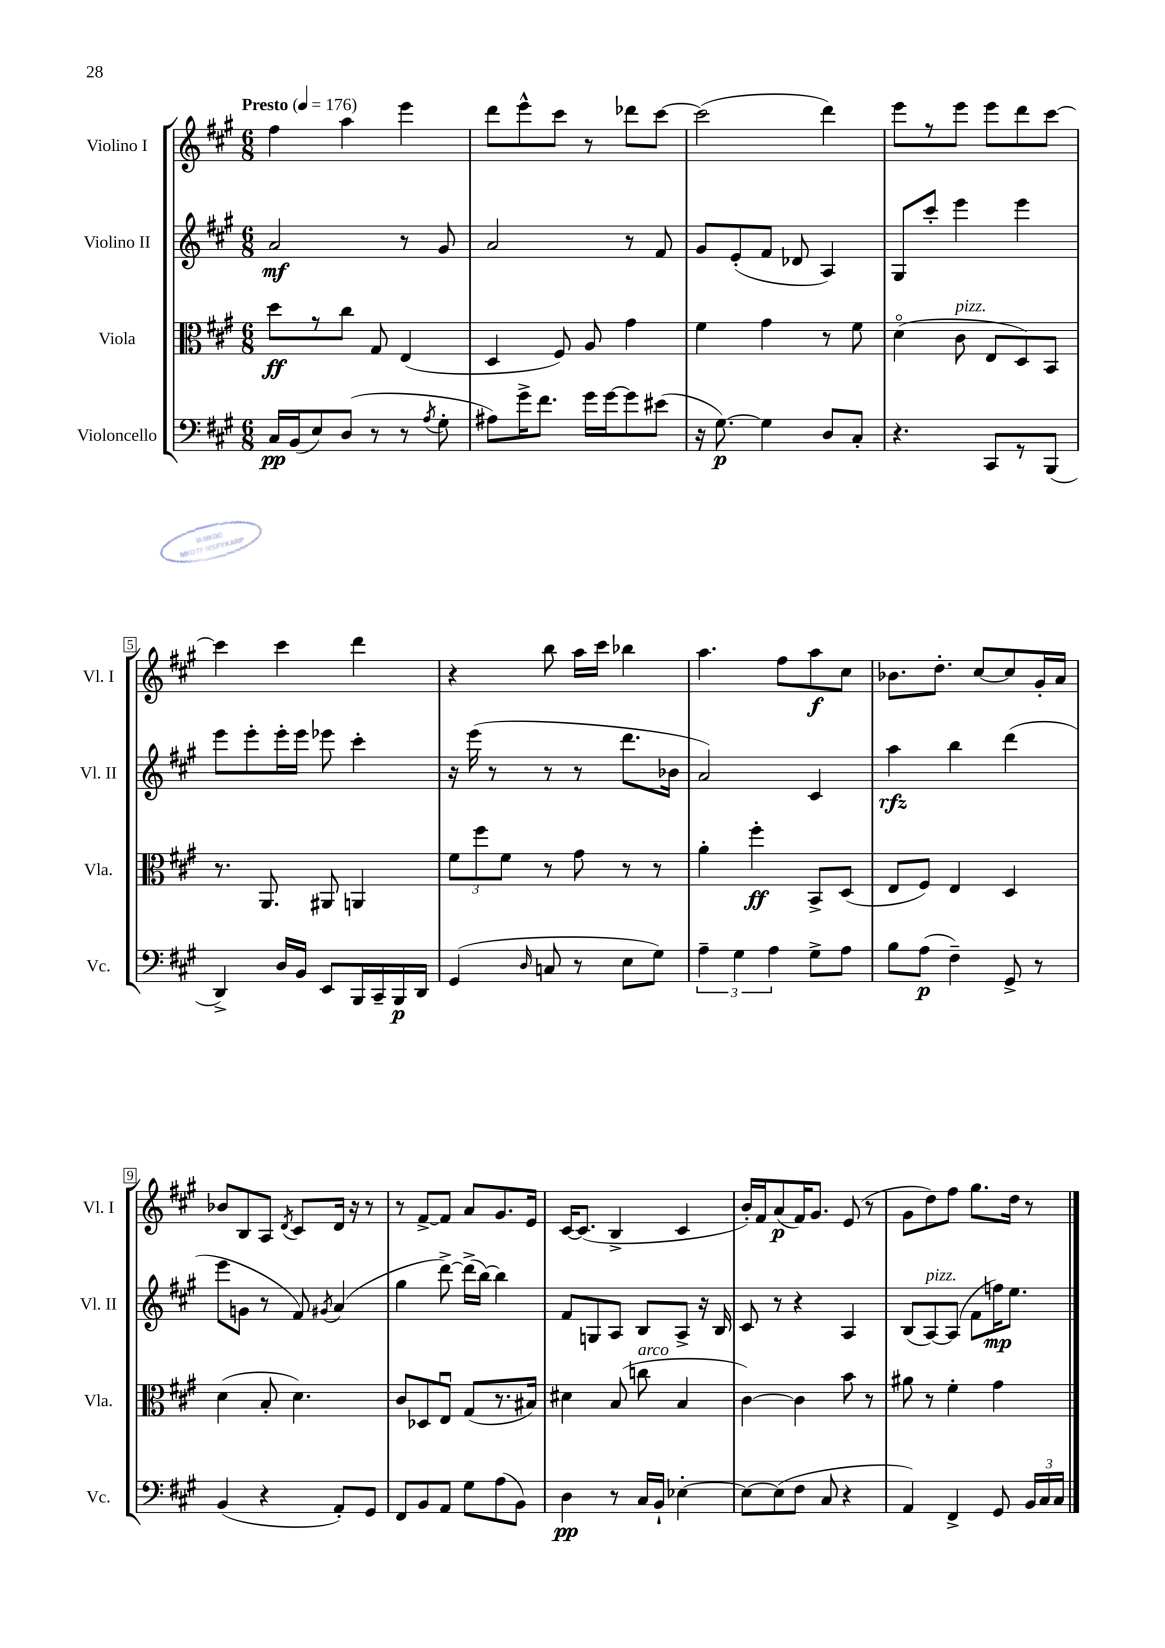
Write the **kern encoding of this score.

**kern	**dynam	**kern	**dynam	**kern	**dynam	**kern	**dynam
*part4	*part4	*part3	*part3	*part2	*part2	*part1	*part1
*staff4	*staff4	*staff3	*staff3	*staff2	*staff2	*staff1	*staff1
*I"Violoncello	*	*I"Viola	*	*I"Violino II	*	*I"Violino I	*
*I'Vc.	*	*I'Vla.	*	*I'Vl. II	*	*I'Vl. I	*
*clefF4	*	*clefC3	*	*clefG2	*	*clefG2	*
*k[f#c#g#]	*	*k[f#c#g#]	*	*k[f#c#g#]	*	*k[f#c#g#]	*
*M6/8	*	*M6/8	*	*M6/8	*	*M6/8	*
*MM176	*	*MM176	*	*MM176	*	*MM176	*
=1	=1	=1	=1	=1	=1	=1	=1
!	!	!	!	!	!	!LO:TX:a:B:t=Presto	!
16C#/LL	pp	8dd\L	ff	2a/	mf	4ff#\	.
(16BB/J	.	.	.	.	.	.	.
8E/)	.	8r	.	.	.	.	.
(8D/J	.	8cc#\J	.	.	.	4aa\	.
8r	.	8G#/	.	.	.	.	.
8r	.	(4E/	.	8r	.	4eee\	.
8qA/	.	.	.	.	.	.	.
8G#'\	.	.	.	8g#/	.	.	.
=2	=2	=2	=2	=2	=2	=2	=2
8A#X\L)	.	4D/	.	2a/	.	8ddd\L	.
16g#^\K	.	.	.	.	.	8eee^^\	.
8.f#\J	.	.	.	.	.	.	.
.	.	8F#/)	.	.	.	8ccc#\J	.
16g#\LL	.	8A/	.	.	.	8r	.
[16g#\J	.	.	.	.	.	.	.
8g#\]	.	4g#\	.	8r	.	8ddd-X\L	.
(8e#X\J	.	.	.	8f#/	.	[8ccc#\J	.
=3	=3	=3	=3	=3	=3	=3	=3
16r	.	4f#\	.	8g#/L	.	(2ccc#\]	.
[8.G#\)	p	.	.	.	.	.	.
.	.	.	.	(8e'/	.	.	.
4G#\]	.	4g#\	.	8f#/J	.	.	.
.	.	.	.	8d-X/	.	.	.
8D/L	.	8r	.	4A/)	.	4ddd\)	.
8C#'/J	.	8f#\	.	.	.	.	.
=4	=4	=4	=4	=4	=4	=4	=4
4.r	.	(4d\	.	8G#/L	.	8eee\L	.
.	.	.	.	8ccc#'/J	.	8r	.
!	!	!LO:TX:a:i:t=pizz.	!	!	!	!	!
.	.	8c#\	.	4eee\	.	8eee\J	.
8CC#/L	.	8E/L	.	.	.	8eee\L	.
8r	.	8D/)	.	4eee\	.	8ddd\	.
(8BBB/J	.	8BB/J	.	.	.	[8ccc#\J	.
!!LO:LB:g=z
=5	=5	=5	=5	=5	=5	=5	=5
4DD^/)	.	8.r	.	8eee\L	.	4ccc#\]	.
.	.	.	.	8eee'\	.	.	.
.	.	8.AA/	.	.	.	.	.
16D/LL	.	.	.	16eee'\L	.	4ccc#\	.
16BB/JJ	.	.	.	16eee\JJ	.	.	.
8EE/L	.	8AA#X/	.	8eee-X\	.	.	.
16BBB/L	.	4AAn/	.	4ccc#'\	.	4ddd\	.
16CC#~/	.	.	.	.	.	.	.
16BBB/	p	.	.	.	.	.	.
16DD/JJ	.	.	.	.	.	.	.
=6	=6	=6	=6	=6	=6	=6	=6
(4GG#/	.	12f#\L	.	16r	.	4r	.
.	.	.	.	(16eee\	.	.	.
.	.	12ff#\	.	.	.	.	.
.	.	.	.	8r	.	.	.
.	.	12f#\J	.	.	.	.	.
16qqD/	.	.	.	.	.	.	.
8Cn/	.	8r	.	8r	.	8bb\	.
8r	.	8g#\	.	8r	.	16aa\LL	.
.	.	.	.	.	.	16ccc#\JJ	.
8E\L	.	8r	.	8.ddd\L	.	4bb-X\	.
8G#\J)	.	8r	.	.	.	.	.
.	.	.	.	16b-X\Jk	.	.	.
=7	=7	=7	=7	=7	=7	=7	=7
6A~\	.	4a'\	.	2a/)	.	4.aa\	.
6G#\	.	.	.	.	.	.	.
.	.	4ff#'\	ff	.	.	.	.
6A\	.	.	.	.	.	.	.
.	.	.	.	.	.	8ff#\L	.
8G#^\L	.	8BB^/L	.	4c#/	.	8aa\	f
8A\J	.	(8D/J	.	.	.	8cc#\J	.
=8	=8	=8	=8	=8	=8	=8	=8
8B\L	.	8E/L	.	4aa\	rfz	8.b-X\L	.
(8A\J	p	8F#/J)	.	.	.	.	.
.	.	.	.	.	.	8.dd'\J	.
4F#~\)	.	4E/	.	4bb\	.	.	.
.	.	.	.	.	.	[8cc#/L	.
8GG#^/	.	4D/	.	(4ddd\	.	8cc#/]	.
8r	.	.	.	.	.	16g#'/L	.
.	.	.	.	.	.	16a/JJ	.
!!LO:LB:g=z
=9	=9	=9	=9	=9	=9	=9	=9
(4BB/	.	(4d\	.	8eee\L	.	8b-X/L	.
.	.	.	.	8gn\J	.	8B/	.
4r	.	8B'/	.	8r	.	8A/J	.
.	.	.	.	.	.	8qd/	.
.	.	4.d\)	.	8f#/)	.	8c#/L	.
.	.	.	.	8qg#X/	.	.	.
8AA'/L)	.	.	.	(4a/	.	16d/Jk	.
.	.	.	.	.	.	16r	.
8GG#/J	.	.	.	.	.	8r	.
=10	=10	=10	=10	=10	=10	=10	=10
8FF#/L	.	8c#/L	.	4gg#\	.	8r	.
8BB/	.	8D-X/	.	.	.	[8f#^/L	.
8AA/J	.	8Eu/J	.	[8ddd^\)	.	8f#/J]	.
8G#\L	.	(8G#/L	.	(16ddd^\LL]	.	8a/L	.
.	.	.	.	[16bb\JJ)	.	.	.
(8A\	.	8.r	.	4bb\]	.	8.g#/	.
8BB\J)	.	.	.	.	.	.	.
.	.	16B#X/Jk)	.	.	.	16e/Jk	.
=11	=11	=11	=11	=11	=11	=11	=11
4D\	pp	4d#X\	.	8f#/L	.	[16c#/KL	.
.	.	.	.	.	.	(8.c#/J]	.
.	.	.	.	8Gn/	.	.	.
8r	.	(8B/	.	8A/J	.	4B^/	.
!	!	!LO:TX:a:i:t=arco	!	!	!	!	!
16C#/LL	.	8ccn\	.	8B/L	.	.	.
16BB`/JJ	.	.	.	.	.	.	.
[4E-X'\	.	4B/	.	8A^/J	.	4c#/	.
.	.	.	.	16r	.	.	.
.	.	.	.	16B/	.	.	.
=12	=12	=12	=12	=12	=12	=12	=12
8E-\L_	.	[4c#\)	.	8c#/	.	16b'/LL)	.
.	.	.	.	.	.	16f#/J	.
(8E-\]	.	.	.	8r	.	(8a/	p
8F#\J	.	4c#\]	.	4r	.	16f#/K)	.
.	.	.	.	.	.	8.g#/J	.
8C#/	.	.	.	.	.	.	.
4r	.	8b\	.	4A/	.	(8e/	.
.	.	8r	.	.	.	8r	.
=13	=13	=13	=13	=13	=13	=13	=13
4AA/)	.	8a#X\	.	(8B/L	.	8g#\L	.
!	!	!	!	!LO:TX:a:i:t=pizz.	!	!	!
.	.	8r	.	[8A/)	.	8dd\)	.
4FF#^/	.	4f#'\	.	(8A/J]	.	8ff#\J	.
.	.	.	.	8f#\L	.	8.gg#\L	.
8GG#/	.	4g#\	.	16ffn\K)	mp	.	.
.	.	.	.	8.ee\J	.	16dd\Jk	.
24BB/LL	.	.	.	.	.	8r	.
24C#/	.	.	.	.	.	.	.
24C#/JJ	.	.	.	.	.	.	.
==	==	==	==	==	==	==	==
*-	*-	*-	*-	*-	*-	*-	*-
